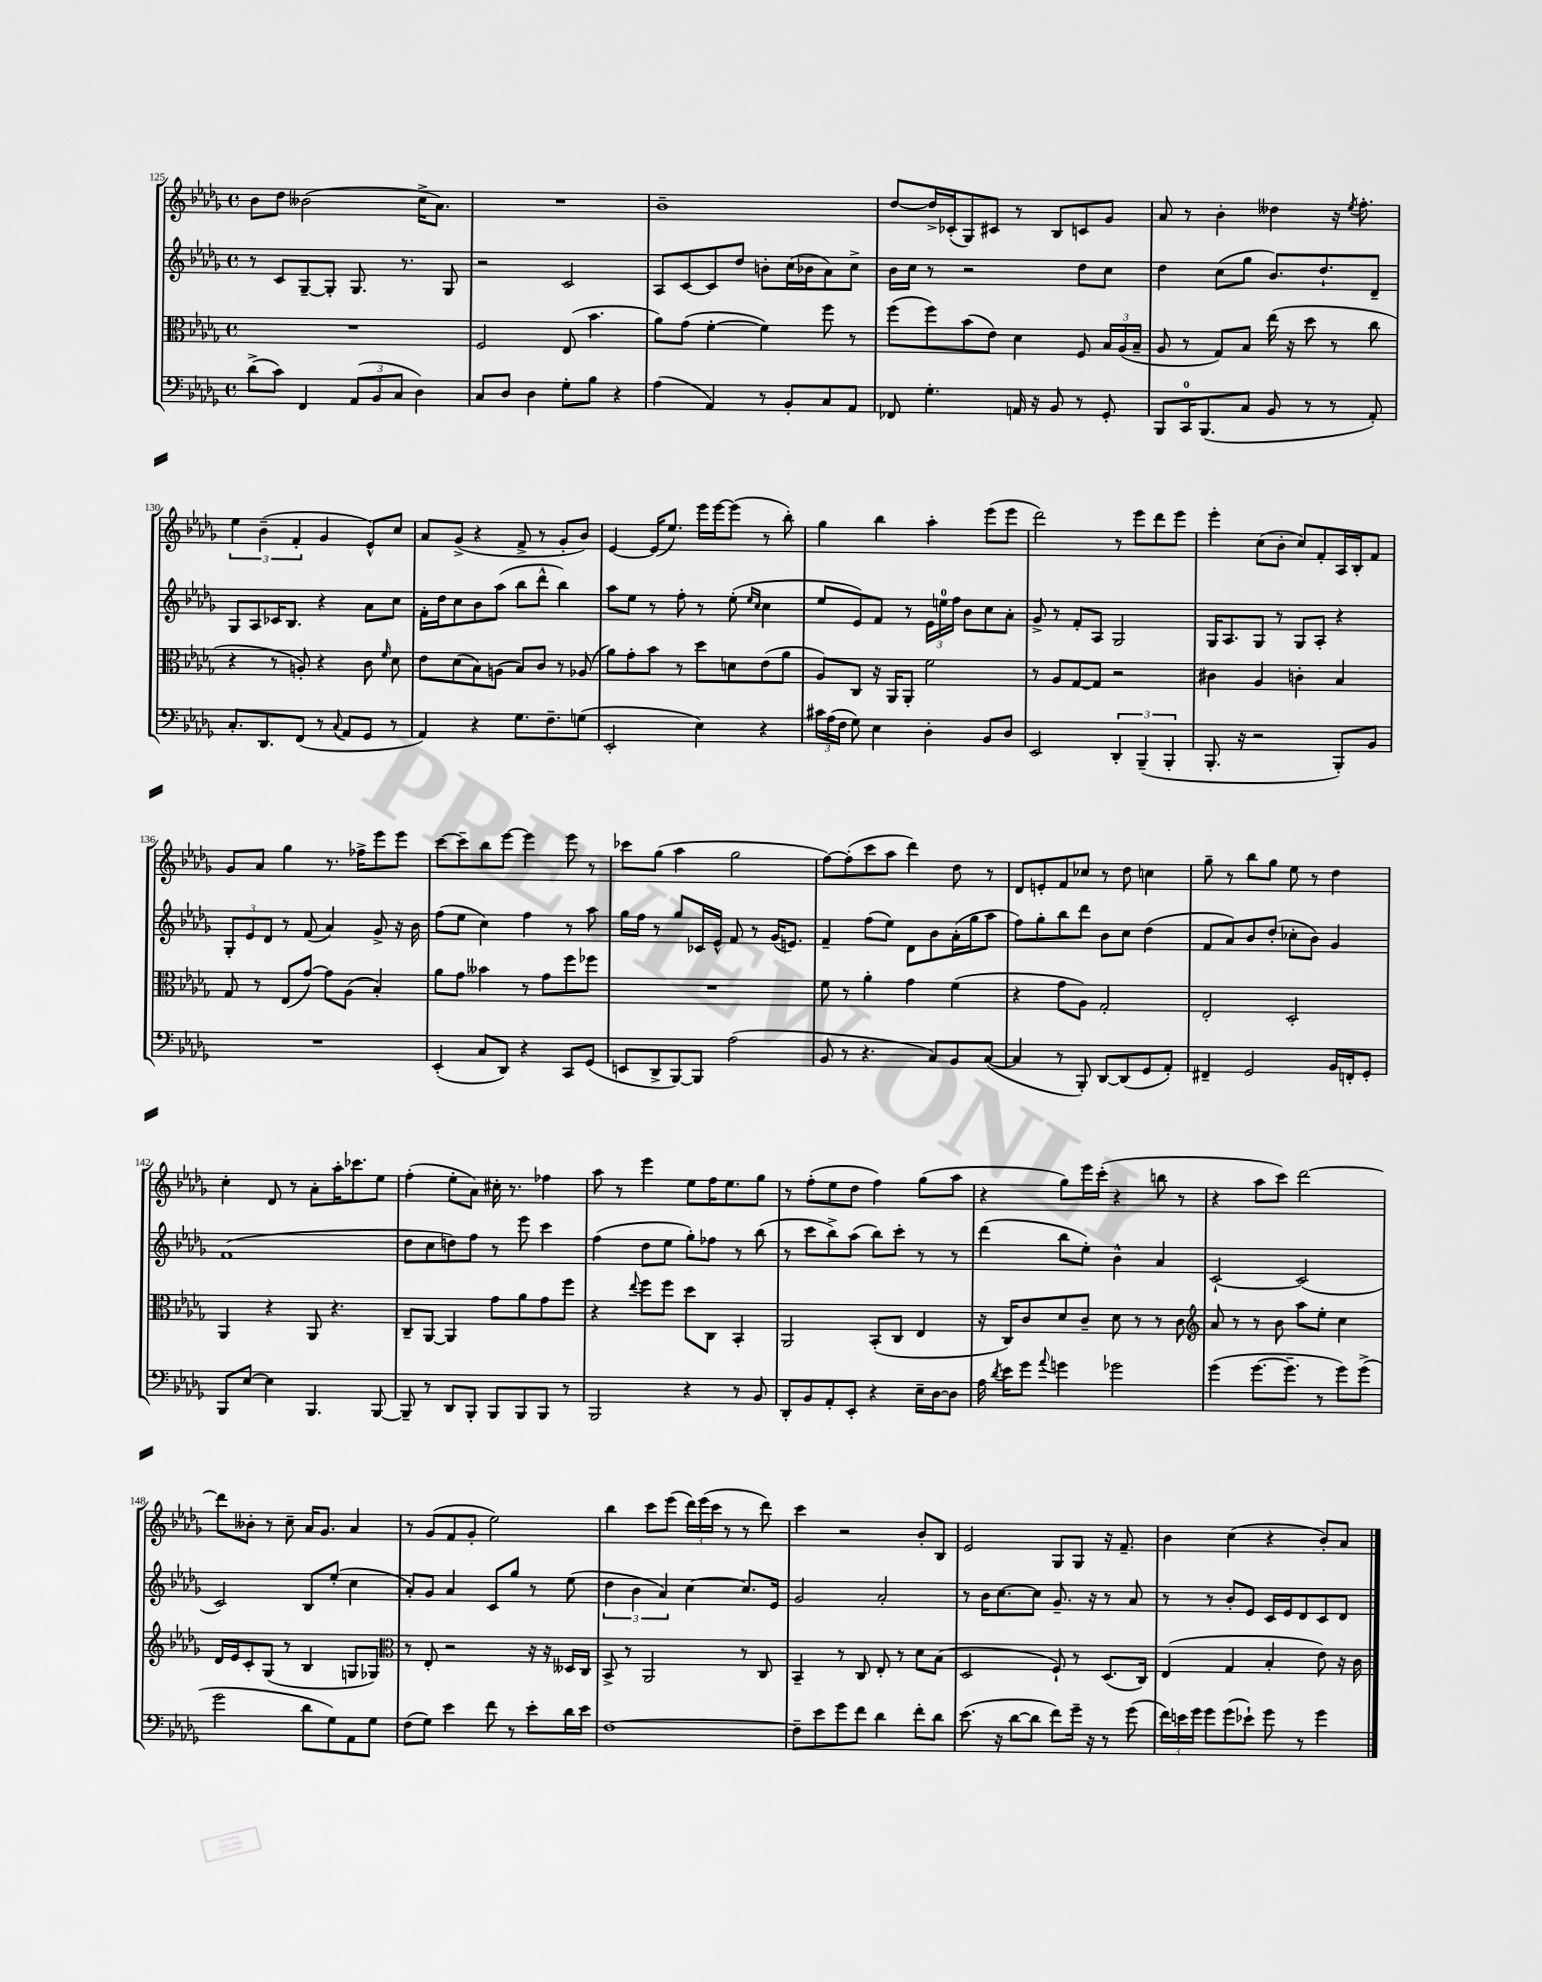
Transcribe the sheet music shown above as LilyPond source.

<<
\new StaffGroup <<
\new Staff = "s0" {
    \clef treble \key des \major \defaultTimeSignature \time 4/4
    \autoBeamOff bes'8[ des''8] beses'2( c''16[-> aes'8.]) |
    R1 |
    bes'1-- |
    des''8[~ des''16-> ces'16-.( ges8) cis'8] r8 bes8[ c'8 ges'8] |
    aes'8 r8 bes'4-. deses''4 r16 \acciaccatura { ees''8 } f''8.-. |
    \tuplet 3/2 { ees''4 bes'4--( f'4-. } ges'4 ees'8[-^) c''8] |
    aes'8[ ges'8]->( r4 f'8-> r8 ges'8[-. bes'8]) |
    ees'4~ ees'16[( ees''8.]) ees'''16[ ees'''16~ ees'''8]( r8 bes''8-.) |
    ges''4 bes''4 aes''4-. ees'''8[( ees'''8] |
    des'''2) r8 ees'''8[ des'''8 ees'''8] |
    ees'''4-. c''8[( bes'8]-. c''8[) f'8-. aes16 bes16-. f'8] |
    ges'8[ aes'8] ges''4 r8. fes''16[-> ees'''8 ees'''8] |
    c'''8[~ c'''8-- bes''8 ees'''8]~ ees'''4 ees'''8 r8 |
    ces'''8[ ges''8]( aes''4 ges''2 |
    f''8[~) f''8-.( c'''8 aes''8] des'''4) des''8 r8 |
    des'8[ e'8-. f'8 ces''8] r8 des''8 c''4 |
    ges''8-- r8 bes''8[ ges''8] ees''8 r8 des''4 |
    c''4-. des'8 r8 aes'8[-. aes''16-. ces'''8. ees''8] |
    f''4-.( ees''8[-. aes'8]) cis''16-. r8. fes''4 |
    aes''8 r8 ees'''4 ees''8[ f''16 ees''8. ges''8] |
    r8 f''8[-.( ees''8 des''8] f''4) ges''8[( aes''8] |
    r4 ges''8[) ees'''16 c'''16]-.( r4 b''8 r8 |
    r4 aes''8[ c'''8]) des'''2~ |
    des'''8[ beses'8]-. r8 c''8-- aes'16[ ges'8.] aes'4 |
    r8 ges'8[( f'8 ges'8]-. ees''2) |
    bes''4 c'''8[ ees'''8]( \tuplet 3/2 { des'''16[) ees'''16( c'''16] } r8 r8 des'''8) |
    c'''4 r2 bes'8[-. bes8] |
    ees'2 ges8[ ges8] r16 f'8.-- |
    bes'4 c''4( r4 bes'8[-.) aes'8] \bar "|." |
}
\new Staff = "s1" {
    \clef treble \key des \major \defaultTimeSignature \time 4/4
    \autoBeamOff r8 c'8[ ges8~-- ges8]-. ges8. r8. ges8 |
    r2 c'2 |
    aes8[ c'8~ c'8 des''8] b'8[-. c''16( bes'16 aes'8) c''8]-> |
    bes'16[ c''16] r8 r2 des''8[ c''8] |
    des''4 c''8[( ges''8] bes'8.[) des''8.-! des'8]-- |
    ges8[ aes8 ces'16 bes8.] r4 aes'8[ c''8] |
    f'16[-. des''16 c''8 bes'8 aes''8]( bes''8[ des'''8]-^ bes''4) |
    aes''8[ ees''8] r8 f''8-. r8 ees''8-.( \grace { ees''16[ c''16] } c''4 |
    ees''8[ ees'8) f'8] r8 \tuplet 3/2 { ees'16[ e''16-0 f''16] } bes'8[ c''8 aes'8]-. |
    ges'8-> r8 f'8[-. aes8] ges2 |
    ges16[ aes8. ges8] r8 ges8[ aes8]-. r4 |
    \tuplet 3/2 { ges8[-. ees'8 des'8] } r8 f'8( aes'4) ges'8-> r16 bes'16 |
    f''8[( ees''8] c''4) f''4 r8 aes''8 |
    ges''16[ f''16] r8 ges''8[ ces'16 ees'16]-^ f'8 r8 ges'16[( e'8.]) |
    f'4-- f''8[( ees''8]) des'8[ bes'8 aes'16-.( ges''16 aes''8] |
    f''8[) ges''8-. bes''8 des'''8] bes'8[ c''8] des''4( |
    f'8[ aes'8) bes'8 des''8]-.( ces''8[-. bes'8]) ges'4 |
    f'1( |
    des''8[ c''8 d''8) f''8] r8 ees'''8 c'''4 |
    f''4( des''8[ ees''8] ges''8[-.) fes''8] r8 bes''8( |
    r8 c'''8[ bes''8->) aes''8]( bes''8[) c'''8]-. r8 r8 |
    des'''4( bes''8[ ees''8]-.) bes'4-^ aes'4 |
    c'2~-! c'2( |
    c'2) bes8[ ees''8]-.( c''4 |
    aes'8[-.) ges'8] aes'4 c'8[ ges''8] r8 ees''8( |
    \tuplet 3/2 { des''4 bes'4 aes'4) } c''4~ c''8.[ ees'16] |
    ges'2 aes'2-. |
    r8 bes'16[ c''8.~ c''8] ges'8.-- r16 r8 aes'8 |
    r8 r8 bes'8[-. ees'8] c'16[ ees'16 des'8 c'8 des'8] \bar "|." |
}
\new Staff = "s2" {
    \clef alto \key des \major \defaultTimeSignature \time 4/4
    \autoBeamOff R1 |
    f2 ees8( bes'4. |
    aes'8[) ges'8]( f'4~-. f'4) f''8 r8 |
    f''8[( f''8) bes'8( ees'8]) des'4 f8 \tuplet 3/2 { bes16[ aes16( bes16]-- } |
    aes8 r8 ges8[) bes8] ees''16( r16 des''8 r8 c''8 |
    r4 r8 a8-.) r4 c'8 \grace { f'16 } des'8 |
    ees'8[ des'8( bes8) a8]( bes8[) c'8] r8 aes8( |
    aes'8[) ges'8-. bes'8] r8 des''8[ d'8 ees'8( aes'8] |
    aes8[) c8] r16 aes,16[ aes,8]-. f'2 |
    r8 aes8[ ges8~ ges8] r2 |
    cis'4 aes4 c'4-. bes4 |
    ges8 r8 ees8[( ges'8]~) ges'8[ aes8]( bes4-.) |
    aes'8[ ges'8] beses'4 r8 ges'8[ f''8 fes''8] |
    R1 |
    f'8 r8 aes'4-. ges'4 f'4( |
    r4 ges'8[ aes8]) ges2-. |
    ees2-. des2-. |
    aes,4 r4 aes,8 r4. |
    c8[-- aes,8]~ aes,4 ges'8[ aes'8 ges'8 f''8] |
    r4 \appoggiatura { ees''8 } f''8[ f''8] des''8[ c8] bes,4-. |
    aes,2 bes,8[-.( c8] ees4 |
    r16 c16[) c'8 des'8 c'8]-- des'8 r8 r8 c'8 |
    \clef treble aes'8 r8 r8 bes'8 aes''8[ ees''8]-. c''4 |
    des'16[ ees'16 c'8-. ges8]( r8 bes4 g8[ ges8]) |
    \clef alto r8 ees8-. r2 r16 r16 deses16[ c16] |
    bes,8-> r8 aes,2 r8 c8 |
    bes,4-- r8 c8 ees8-. r8 des'8[ bes8]( |
    des2 f8-!) r8 des8.[( c16]) |
    ees4( ges4 bes4-. ees'8) r16 c'16 \bar "|." |
}
\new Staff = "s3" {
    \clef bass \key des \major \defaultTimeSignature \time 4/4
    \autoBeamOff des'8[->( c'8]) f,4 \tuplet 3/2 { aes,8[( bes,8 c8] } des4) |
    c8[ des8] des4 ges8[-. bes8] r4 |
    aes4( aes,4) r8 bes,8[-. c8 aes,8] |
    fes,8 ges4.-. a,16 r16 bes,8 r8 ges,8-. |
    bes,,8[ c,16-0 bes,,8.( c8] bes,8 r8 r8 aes,8-.) |
    c8.[-. des,8. f,8]( r8 \appoggiatura { c8 } aes,8[ ges,8] r8 |
    aes,4) r4 ges8.[ f8.-- g8]( |
    ees,2-. ees4) r4 |
    \tuplet 3/2 { cis'16[ aes16( f16] } ges8) ees4 des4-. bes,8[ des8] |
    ees,2 \tuplet 3/2 { des,4-. bes,,4--( bes,,4-. } |
    bes,,8.-. r16 r2 bes,,8[-.) bes,8] |
    R1 |
    ees,4-.( c8[ des,8]) r4 c,8[ ges,8]( |
    e,8[ des,8-> bes,,8~) bes,,8] aes2( |
    bes,8 r8 r4. c8[) bes,8 c8]~( |
    c4 r8 bes,,8-.) des,8[~ des,8( ges,8 aes,8]-.) |
    fis,4-- ges,2 bes,16[ f,16-. ges,8]-. |
    bes,,8[ ees8]~ ees4 bes,,4. bes,,8~ |
    bes,,8-- r8 des,8[ bes,,8]-. bes,,8[ bes,,8 bes,,8] r8 |
    bes,,2 r4 r8 bes,8 |
    des,8[-. bes,8 aes,8-. ees,8]-. r4 ees16[-- des16~ des8] |
    aes16 \acciaccatura { des'8 } ees'16[ ges'8] \appoggiatura { aes'8 } g'4 ges'2 |
    ges'4( ges'8.[~ ges'8.]-- r8 ges'8[) ges'8]->( |
    ges'2 des'8[ ges8) aes,8 ges8] |
    f8[( ges8]) ees'4 f'8 r8 ees'8[-. des'16 ees'16] |
    f1~ |
    f8[-- ees'8 ges'8 f'8] des'4 f'8[-. des'8] |
    ees'8.( r16 des'8[~ des'8] f'8[) ges'16]-- r16 r8 ges'8( |
    \tuplet 3/2 { f'16[) e'16 ges'16] } ges'8[ ges'8( ees'8]-!) ges'8 r8 ges'4 \bar "|." |
}
>>
>>
\layout { \context { \Score currentBarNumber = #125 } }
